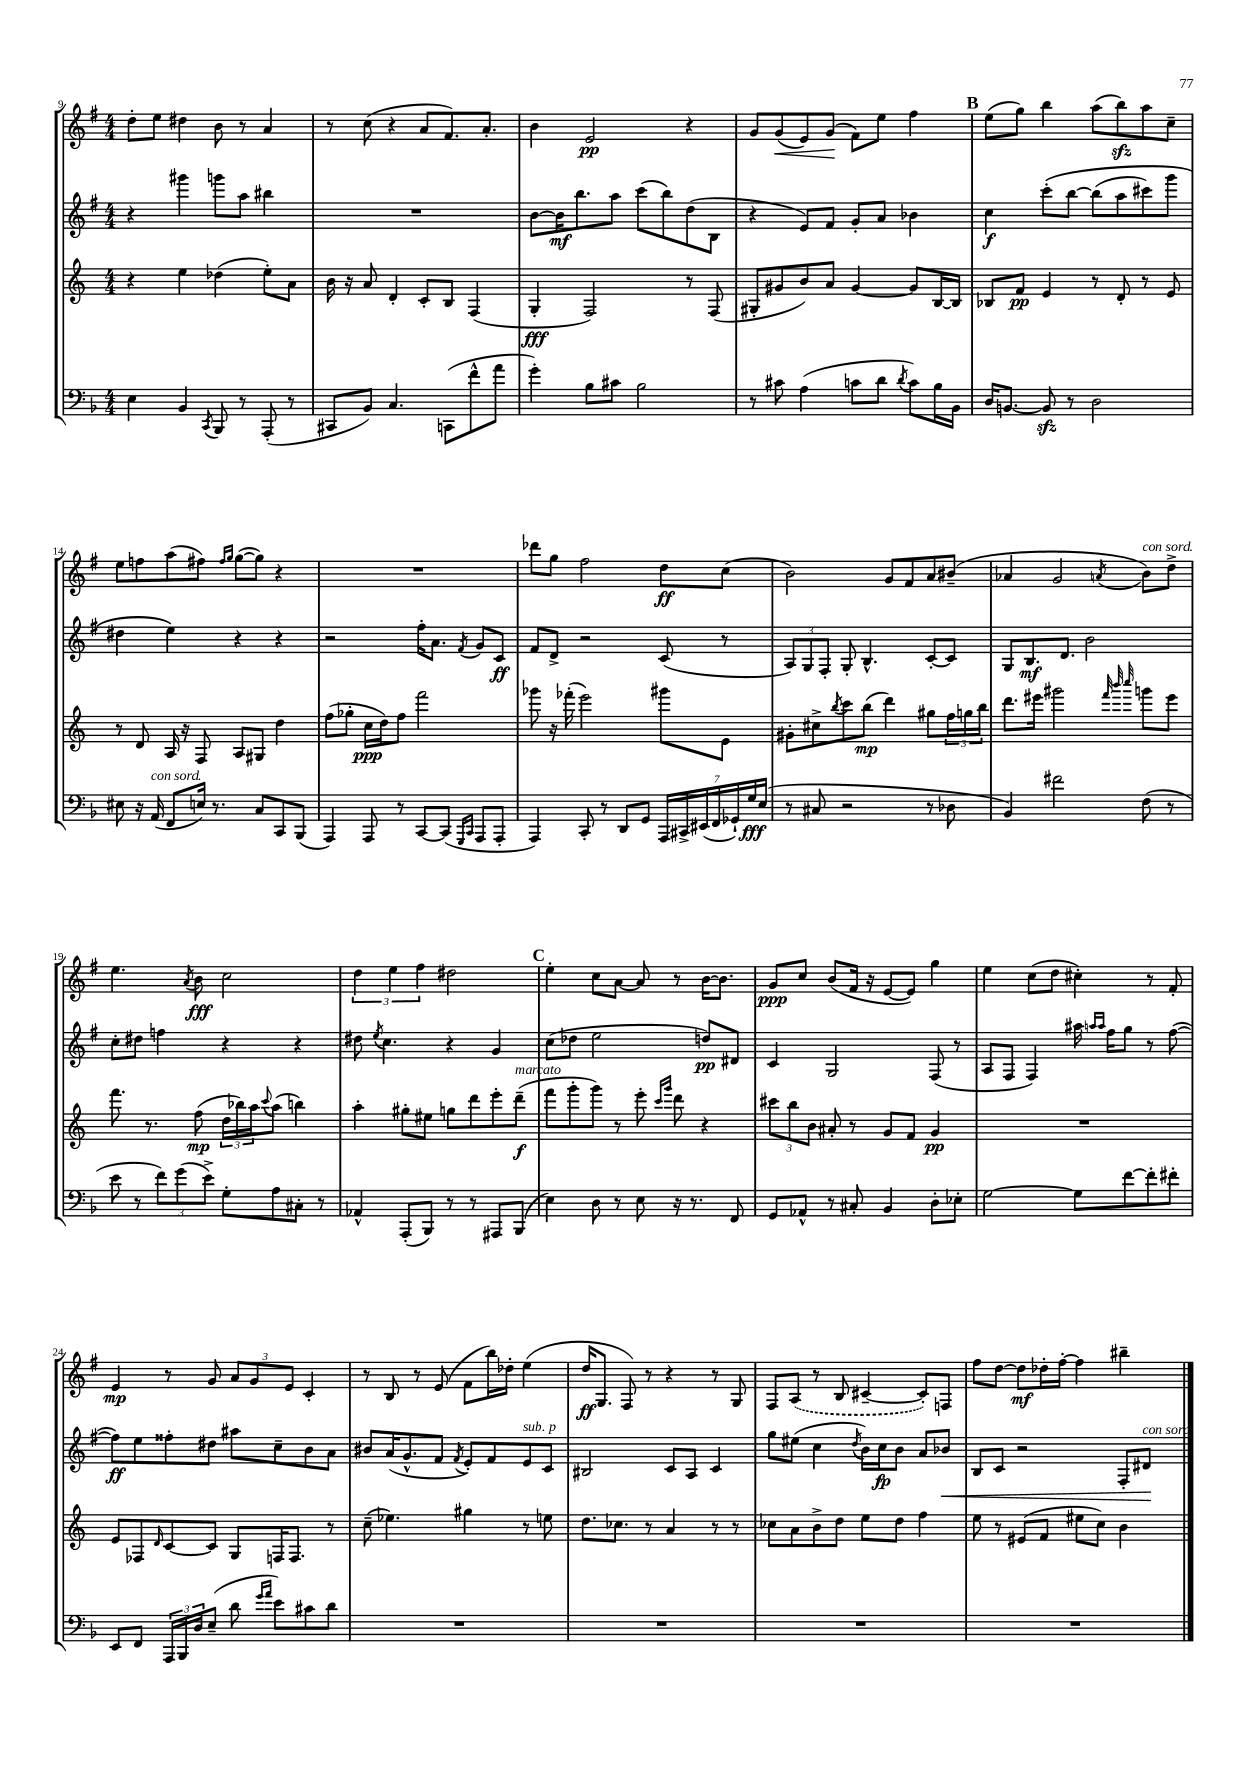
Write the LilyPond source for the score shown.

<<
\new StaffGroup <<
\new Staff = "s0" {
    \clef treble \key g \major \numericTimeSignature \time 4/4
    d''8-. e''8 dis''4 b'8 r8 a'4 |
    r8 c''8( r4 a'8 fis'8.) a'8.-. |
    b'4 e'2\pp r4 |
    g'8 g'8\<( e'8) g'8\!( fis'8) e''8 fis''4 |
    \mark \markup { \bold "B" } e''8( g''8) b''4 a''8( b''8\sfz) a''8 c''8-- |
    e''8 f''8 a''8( fis''8) \grace { fis''16 g''16 } g''8~( g''8) r4 |
    R1 |
    des'''8 g''8 fis''2 d''8\ff c''8( |
    b'2) g'8 fis'8 a'8 bis'8--( |
    aes'4 g'2 \acciaccatura { a'8 } b'8^\markup { \italic "con sord." }) d''8-> |
    e''4. \acciaccatura { a'8 } b'8\fff c''2 |
    \tuplet 3/2 { d''4 e''4 fis''4 } dis''2 |
    \mark \markup { \bold "C" } e''4-. c''8 a'8~ a'8 r8 b'16~ b'8. |
    g'8\ppp c''8 b'8( fis'16 r16 e'8~ e'8) g''4 |
    e''4 c''8( d''8 cis''4-.) r8 fis'8-. |
    e'4\mp r8 g'8 \tuplet 3/2 { a'8 g'8 e'8 } c'4-. |
    r8 b8 r8 e'8( fis'8 b''16) des''16-. e''4( |
    d''16\ff g8. fis8) r8 r4 r8 g8 |
    fis8 \once \slurDashed a8( r8 b8 cis'4~-- cis'8-.) f8 |
    fis''8 d''8~ d''8\mf des''16-. fis''16~-. fis''4 bis''4-- \bar "|." |
}
\new Staff = "s1" {
    \clef treble \key g \major \numericTimeSignature \time 4/4
    r4 gis'''4 g'''8 a''8 bis''4 |
    R1 |
    b'8~ b'16\mf b''8. a''8 c'''8( b''8) d''8( b8 |
    r4 e'8) fis'8 g'8-. a'8 bes'4 |
    \mark \markup { \bold "B" } c''4\f c'''8-.\( b''8~ b''8( a''8 cis'''8) g'''8 |
    dis''4 e''4\) r4 r4 |
    r2 fis''16-. a'8. \acciaccatura { fis'8 } g'8 c'8\ff |
    fis'8 d'8-> r2 c'8( r8 |
    \tuplet 3/2 { a8) g8 fis8-. } g8-. b4.-^ c'8~-. c'8 |
    g8 b8.\mf d'8. b'2 |
    c''8-. dis''8 f''4 r4 r4 |
    dis''8 \acciaccatura { e''8 } c''4. r4 g'4 |
    \mark \markup { \bold "C" } c''8( des''8 e''2 d''8\pp) dis'8 |
    c'4 g2 fis8( r8 |
    a8 fis8 fis4) ais''16 \grace { a''16 a''16 } fis''16 g''8 r8 fis''8~( |
    fis''8\ff) e''8 fisis''8-. dis''8 ais''8 c''8-- b'8 a'8 |
    bis'8 a'16( g'8.-^ fis'8 \acciaccatura { fis'8 } e'8-.) fis'8 e'8^\markup { \italic "sub. p" } c'8 |
    bis2 c'8 a8 c'4 |
    g''8 eis''8( c''4 \acciaccatura { d''8 } b'16) c''16\fp b'8 a'8 bes'8\< |
    b8 c'8 r2 fis8-. dis'8\!^\markup { \italic "con sord." } \bar "|." |
}
\new Staff = "s2" {
    \clef treble \key c \major \numericTimeSignature \time 4/4
    r4 e''4 des''4( e''8-.) a'8 |
    b'16 r16 a'8 d'4-. c'8-. b8 f4( |
    g4-.\fff f2) r8 f8( |
    gis8-. gis'8 b'8) a'8 gis'4~ gis'8 b16~ b16 |
    \mark \markup { \bold "B" } bes8 f'8\pp e'4 r8 d'8-. r8 e'8 |
    r8 d'8 a16 r16 f8 a8 gis8 d''4 |
    f''8( ges''8-. c''16\ppp d''16) f''8 f'''2 |
    ges'''8 r16 fes'''16-.( e'''2) gis'''8 e'8 |
    gis'8-. cis''8-> \acciaccatura { b''8 } c'''8 b''8\mp( d'''4) gis''8 \tuplet 3/2 { f''16 g''16 b''16 } |
    d'''8. eis'''16 gis'''2 \grace { f'''32 b'''32 c''''32 } g'''8 eis'''8 |
    f'''8. r8. f''8\mp( \tuplet 3/2 { d''16 bes''16) a''16 } \appoggiatura { c'''8 } a''8( b''4) |
    a''4-. gis''8-. eis''8 g''8 d'''8 e'''8-. d'''8--\f^\markup { \italic "marcato" }( |
    \mark \markup { \bold "C" } f'''8 g'''8-. g'''8) r8 e'''8-. \grace { c'''16 g'''16 } d'''8 r4 |
    \tuplet 3/2 { cis'''8 b''8 b'8 } ais'8-. r8 g'8 f'8 g'4\pp |
    R1 |
    e'8 fes8 \grace { d'16 } c'8~ c'8 g8 f16 f8. r8 |
    c''8--( ees''4.) gis''4 r8 e''8 |
    d''8. ces''8. r8 a'4 r8 r8 |
    ces''8 a'8 b'8-> d''8 e''8 d''8 f''4 |
    e''8 r8 eis'8( f'8 eis''8 c''8) b'4 \bar "|." |
}
\new Staff = "s3" {
    \clef bass \key f \major \numericTimeSignature \time 4/4
    e4 bes,4 \acciaccatura { c,8 } bes,,8 r8 a,,8-.( r8 |
    cis,8 bes,8) c4. c,8( f'8-^ a'8 |
    g'4-.) bes8 cis'8 bes2 |
    r8 cis'8 a4( c'8 d'8 \acciaccatura { d'8 } c'8) bes16 bes,16 |
    \mark \markup { \bold "B" } d16 b,8.~ b,8\sfz r8 d2 |
    eis8 r16 a,16^\markup { \italic "con sord." }( f,8 e16) r8. c8 c,8 bes,,8( |
    a,,4) a,,8 r8 c,8~ c,8( \grace { g,,16 c,16 } a,,8 a,,8-. |
    a,,4) c,8-. r8 d,8 g,8 \tuplet 7/4 { a,,16 cis,16-> eis,16( f,16 ges,16-!) g16\fff e16( } |
    r8 cis8 r2 r8 des8 |
    bes,4) fis'2 f8( r8 |
    e'8 r8 \tuplet 3/2 { f'8) g'8( e'8->) } g8-. a8 cis8-. r8 |
    aes,4-^ a,,8-.( bes,,8) r8 r8 ais,,8 bes,,8( |
    \mark \markup { \bold "C" } e4) d8 r8 e8 r16 r8. f,8 |
    g,8 aes,8-^ r8 cis8-. bes,4 d8-. ees8-. |
    g2~ g8 f'8~ f'8-. fis'8-. |
    e,8 f,8 \tuplet 3/2 { a,,16 bes,,16 d16 } e8--( d'8 \grace { g'16 a'16 } e'8) cis'8 d'8 |
    R1 |
    R1 |
    R1 |
    R1 \bar "|." |
}
>>
>>
\layout { \context { \Score currentBarNumber = #9 } }
